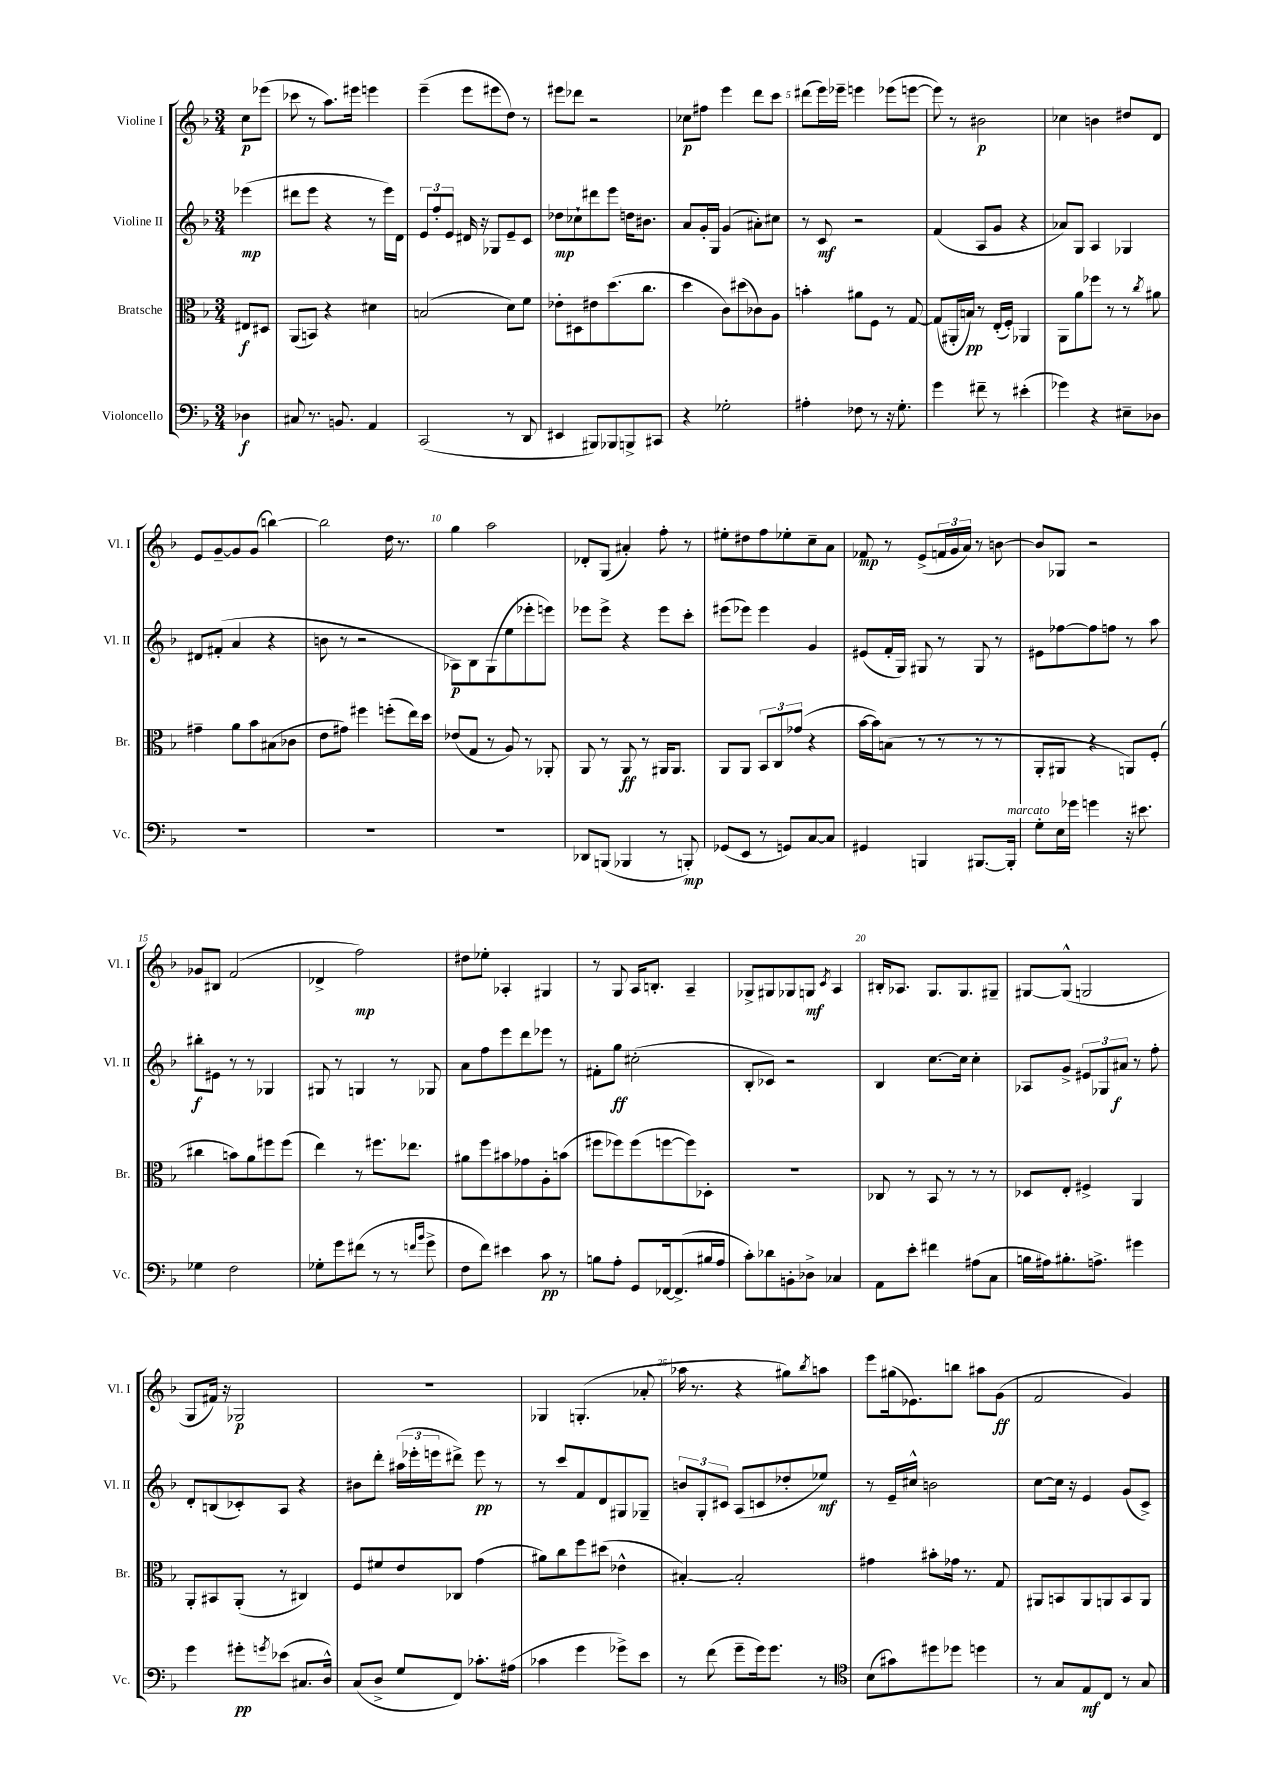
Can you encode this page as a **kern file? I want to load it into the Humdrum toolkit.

**kern	**dynam	**kern	**dynam	**kern	**dynam	**kern	**dynam
*part4	*part4	*part3	*part3	*part2	*part2	*part1	*part1
*staff4	*staff4	*staff3	*staff3	*staff2	*staff2	*staff1	*staff1
*I"Violoncello	*	*I"Bratsche	*	*I"Violine II	*	*I"Violine I	*
*I'Vc.	*	*I'Br.	*	*I'Vl. II	*	*I'Vl. I	*
*clefF4	*	*clefC3	*	*clefG2	*	*clefG2	*
*k[b-]	*	*k[b-]	*	*k[b-]	*	*k[b-]	*
*M3/4	*	*M3/4	*	*M3/4	*	*M3/4	*
=	=	=	=	=	=	=	=
4D-X\	f	8E#X/L	f	(4eee-X\	mp	8cc\L	p
.	.	8D#X/J	.	.	.	(8eee-X\J	.
=1	=1	=1	=1	=1	=1	=1	=1
8C#X/	.	(8AA/L	.	8ddd#X\L	.	8ccc-X\	.
8.r	.	8BBn/J)	.	8eee\J	.	8r	.
.	.	4r	.	4r	.	8.aa\L)	.
8.BBn/	.	.	.	.	.	.	.
.	.	.	.	.	.	16eee#X\Jk	.
4AA/	.	4d#X\	.	8r	.	4eeen\	.
.	.	.	.	16eee\LL)	.	.	.
.	.	.	.	16d\JJ	.	.	.
=2	=2	=2	=2	=2	=2	=2	=2
(2CC/	.	(2Bn/	.	12e/L	.	(4eee~\	.
.	.	.	.	12ff'/	.	.	.
.	.	.	.	12e/J	.	.	.
.	.	.	.	16d#X/	.	8eee\L	.
.	.	.	.	16r	.	.	.
.	.	.	.	8G-X/L	.	8eee#X\	.
8r	.	8d\L)	.	8e~/	.	8dd\J)	.
8DD/	.	8f\J	.	8c/J	.	8r	.
=3	=3	=3	=3	=3	=3	=3	=3
4EE#X/	.	8e-X'\L	.	8dd-X\L	mp	8eee#X\L	.
.	.	8D#X\	.	8cc-X`\	.	8ddd-X\J	.
8BBB#X/L)	.	8e#X\	.	8ddd#X\	.	2r	.
8BBB-X/	.	(8.dd\	.	8eee\J	.	.	.
8BBBn^/	.	.	.	16ddn\KL	.	.	.
.	.	8.cc\J	.	8.b#X\J	.	.	.
8CC#X/J	.	.	.	.	.	.	.
=4	=4	=4	=4	=4	=4	=4	=4
4r	.	4dd\	.	8a/L	.	8cc-X\L	p
.	.	.	.	16g'/L	.	8ff#X\J	.
.	.	.	.	16G/JJ	.	.	.
2G-X'\	.	8c\L)	.	(4g/	.	4eee\	.
.	.	(8dd#X\	.	.	.	.	.
.	.	8c-X\)	.	8a#X'\L)	.	8ddd\L	.
.	.	8A\J	.	8cc#X\J	.	8ccc\J	.
=5	=5	=5	=5	=5	=5	=5	=5
4A#X'\	.	4bn'\	.	8r	.	(8ddd#X\L	.
.	.	.	.	8c/	mf	16eee\L)	.
.	.	.	.	.	.	16eee-X~\JJ	.
8F-X\	.	8a#X\L	.	2r	.	4eeen\	.
8r	.	8F\J	.	.	.	.	.
16r	.	8r	.	.	.	(8eee-X\L	.
8.G'\	.	.	.	.	.	.	.
.	.	[8G/	.	.	.	[8eeen\J	.
=6	=6	=6	=6	=6	=6	=6	=6
4g\	.	(8G/L]	.	(4f/	.	8eee\])	.
.	.	16AA#X'/L	.	.	.	8r	.
.	.	16Bn/JJ)	pp	.	.	.	.
8f#X~\	.	8r	.	8A/L	.	2b#X\	p
8r	.	(16E'/LL	.	8g/J	.	.	.
.	.	16F'/JJ)	.	.	.	.	.
(4e#X'\	.	4AA-X/	.	4r	.	.	.
=7	=7	=7	=7	=7	=7	=7	=7
4g-X\)	.	8AA\L	.	8a-X/L)	.	4cc-X\	.
.	.	8a\	.	8G/J	.	.	.
4r	.	8ff-X\J	.	4A/	.	4bn\	.
.	.	8r	.	.	.	.	.
8E#X~\L	.	8r	.	4G-X/	.	8dd#X/L	.
.	.	8qcc/	.	.	.	.	.
8D-X\J	.	8a#X\	.	.	.	8d/J	.
!!LO:LB:g=z
=8	=8	=8	=8	=8	=8	=8	=8
2.r	.	4g#X~\	.	8d#X/L	.	8e/L	.
.	.	.	.	(8f#X'/J	.	[8g~/	.
.	.	8a\L	.	4a/	.	8g/]	.
.	.	8b-\	.	.	.	(8g/J	.
.	.	(8B#X\	.	4r	.	[4bbn\)	.
.	.	8c-X\J	.	.	.	.	.
=9	=9	=9	=9	=9	=9	=9	=9
2.r	.	8e\L	.	8bn\	.	2bb\]	.
.	.	8g#X\J)	.	8r	.	.	.
.	.	4ff#X\	.	2r	.	.	.
.	.	(8ffn'\L	.	.	.	16dd\	.
.	.	.	.	.	.	8.r	.
.	.	16ee\L)	.	.	.	.	.
.	.	16dd\JJ	.	.	.	.	.
=10	=10	=10	=10	=10	=10	=10	=10
2.r	.	(8e-X/L	.	8A-X\L)	p	4gg\	.
.	.	8G/J	.	8B-\	.	.	.
.	.	8r	.	(8G\	.	2aa\	.
.	.	8A/)	.	8ee\	.	.	.
.	.	8r	.	8eee-X'\	.	.	.
.	.	8AA-X'/	.	8eeen\J)	.	.	.
=11	=11	=11	=11	=11	=11	=11	=11
8DD-X/L	.	8AA/	.	8eee-X\L	.	8d-X'/L	.
(8BBBn/J	.	8r	.	8eee-^\J	.	(8G/J	.
4BBB-X/	.	8AA/	ff	4r	.	4a#X'/)	.
.	.	8r	.	.	.	.	.
8r	.	16AA#X/KL	.	8eee-\L	.	8ff'\	.
.	.	8.AA#/J	.	.	.	.	.
8BBBn'/)	mp	.	.	8ccc'\J	.	8r	.
=12	=12	=12	=12	=12	=12	=12	=12
(8GG-X/L	.	8AA/L	.	(8eee#X\L	.	8ee#X'\L	.
8EE/J	.	8AA/J	.	8eee-X\J)	.	8dd#X\	.
8r	.	12BB-/L	.	4eee-\	.	8ff\	.
.	.	12C/	.	.	.	.	.
8GGn/L)	.	.	.	.	.	8ee-X'\	.
.	.	(12g-X/J	.	.	.	.	.
[8C/	.	4r	.	4g/	.	8cc~\	.
8C/J]	.	.	.	.	.	8a\J	.
=13	=13	=13	=13	=13	=13	=13	=13
4GG#X/	.	[16b-\LL	.	(8e#X/L	.	8f-X/	mp
.	.	16b-\J])	.	.	.	.	.
.	.	(8Bn\J	.	16f'/L	.	8r	.
.	.	.	.	16G/JJ)	.	.	.
4BBBn/	.	8r	.	8G#X/	.	(8e^/L	.
.	.	8r	.	8r	.	24fn/L	.
.	.	.	.	.	.	24g/	.
.	.	.	.	.	.	24a/JJ)	.
[8.BBB#X/L	.	8r	.	8G#/	.	8r	.
.	.	8r	.	8r	.	[8bn\	.
!LO:TX:a:i:t=marcato	!	!	!	!	!	!	!
16BBB#'/Jk]	.	.	.	.	.	.	.
=14	=14	=14	=14	=14	=14	=14	=14
8G'\L	.	8AA'/L	.	8e#X\L	.	8b/L]	.
16E\L	.	8AA#X/J	.	[8ff-X\	.	8G-X/J	.
16g-X\JJ	.	.	.	.	.	.	.
4gn\	.	4r	.	8ff-\]	.	2r	.
.	.	.	.	8ffn\J	.	.	.
16r	.	8AAn/L)	.	8r	.	.	.
8.e#X\	.	.	.	.	.	.	.
.	.	(8F'/J	.	8aa\	.	.	.
!!LO:LB:g=z
=15	=15	=15	=15	=15	=15	=15	=15
4G-X\	.	4cc#X\	.	8bb#X'\L	f	8g-X/L	.
.	.	.	.	8e#X\J	.	8B#X/J	.
2F\	.	8bn\L)	.	8r	.	(2f/	.
.	.	8a\	.	8r	.	.	.
.	.	8ff#X\	.	4G-X/	.	.	.
.	.	(8ff#\J	.	.	.	.	.
=16	=16	=16	=16	=16	=16	=16	=16
8G-X'\L	.	4ee\)	.	8G#X/	.	4d-X^/	.
8g\	.	.	.	8r	.	.	.
(8f#X\J	.	8r	.	4Gn/	.	2ff\)	mp
8r	.	8.ff#X\L	.	.	.	.	.
8r	.	.	.	8r	.	.	.
.	.	8.ee-X\J	.	.	.	.	.
16qqfn/LL	.	.	.	.	.	.	.
16qqb-/JJ	.	.	.	.	.	.	.
8g^\	.	.	.	8G-X/	.	.	.
=17	=17	=17	=17	=17	=17	=17	=17
8F\L	.	8a#X\L	.	8a\L	.	8dd#X\L	.
8f\J)	.	8ff\	.	8ff\	.	8ee-X'\J	.
4e#X\	.	8b#X\	.	8eee\	.	4A-X'/	.
.	.	8g-X\	.	8ddd\	.	.	.
8c\	pp	8A'\	.	8eee-X\J	.	4G#X/	.
8r	.	(8bn\J	.	8r	.	.	.
=18	=18	=18	=18	=18	=18	=18	=18
8Bn\L	.	8ff#X\L	.	8f#X'\L	.	8r	.
8A'\J	.	8ff-X\)	.	8gg\J	ff	8G/	.
8GG/L	.	(8ff-\	.	(2cc#X'\	.	16A/KL	.
.	.	.	.	.	.	8.Bn'/J	.
[16FF-X/k	.	[8ffn\	.	.	.	.	.
(8.FF-^/]	.	.	.	.	.	.	.
.	.	8ff\])	.	.	.	4A~/	.
16B#X/L	.	8D-X'\J	.	.	.	.	.
16A/JJ	.	.	.	.	.	.	.
=19	=19	=19	=19	=19	=19	=19	=19
8c'\L)	.	2.r	.	8B-'/L	.	8G-X^/L	.
8d-X\	.	.	.	8c-X/J)	.	8G#X/	.
8BBn'\	.	.	.	2r	.	8G-X/	.
8D-X^\J	.	.	.	.	.	8Gn/J	mf
.	.	.	.	.	.	8qc/	.
4C-X/	.	.	.	.	.	4A/	.
=20	=20	=20	=20	=20	=20	=20	=20
8AA\L	.	8C-X/	.	4B-/	.	16B#X'/KL	.
.	.	.	.	.	.	8.A-X/J	.
8e'\J	.	8r	.	.	.	.	.
4f#X\	.	8BB-/	.	[8.cc\L	.	8.G/L	.
.	.	8r	.	.	.	.	.
.	.	.	.	16cc\Jk]	.	8.G/	.
(8A#X\L	.	8r	.	4cc'\	.	.	.
8C\J	.	8r	.	.	.	8G#X~/J	.
=21	=21	=21	=21	=21	=21	=21	=21
16Bn\LL	.	8D-X/L	.	8A-X/L	.	[8G#X/L	.
16A#X\J)	.	.	.	.	.	.	.
8.B#X'\	.	8E'/J	.	8g^/J	.	(8G#^^/J]	.
.	.	4F#X^/	.	12e#X/L	.	2Gn/	.
8.An^\J	.	.	.	.	.	.	.
.	.	.	.	12G-X/	.	.	.
.	.	.	.	12a#X/J	f	.	.
4g#X\	.	4AA/	.	8r	.	.	.
.	.	.	.	8ff'\	.	.	.
!!LO:LB:g=z
=22	=22	=22	=22	=22	=22	=22	=22
4g\	.	8AA'/L	.	8d'/L	.	8G/L	.
.	.	8BB#X/	.	(8Bn/	.	16f#X/Jk)	.
.	.	.	.	.	.	16r	.
8g#X'\L	pp	(8AA'/J	.	8c-X'/)	.	2G-X/	p
8qgn/	.	.	.	.	.	.	.
(8e-X\J	.	8r	.	8A/J	.	.	.
8.C#X/L	.	4C#X/)	.	4r	.	.	.
16D^^/Jk)	.	.	.	.	.	.	.
=23	=23	=23	=23	=23	=23	=23	=23
(8C/L	.	8F/L	.	8b#X\L	.	2.r	.
8D^/J	.	8f#X/	.	8ddd'\J	.	.	.
8G/L	.	8e/	.	(24aa#X\LL	.	.	.
.	.	.	.	24eee-X'\	.	.	.
.	.	.	.	24eeen\J	.	.	.
8FF/J)	.	8C-X/J	.	8ddd#X^\J)	.	.	.
8.c-X'\L	.	(4g\	.	8eee\	pp	.	.
.	.	.	.	8r	.	.	.
(16A#X\Jk	.	.	.	.	.	.	.
=24	=24	=24	=24	=24	=24	=24	=24
4c-X\	.	8a#X\L)	.	8r	.	4G-X/	.
.	.	8cc\	.	8ccc/L	.	.	.
4g\	.	8ff\	.	8f/	.	(4.Gn'/	.
.	.	(8dd#X\J	.	8d/	.	.	.
8g-X^\L)	.	4e-X^^\	.	8G#X/	.	.	.
8e\J	.	.	.	8G-X~/J	.	8a-X'/	.
=25	=25	=25	=25	=25	=25	=25	=25
8r	.	[4B#X'/)	.	12bn/L	.	16aa-X\	.
.	.	.	.	.	.	8.r	.
.	.	.	.	12G'/	.	.	.
(8f\	.	.	.	.	.	.	.
.	.	.	.	12c#X/J	.	.	.
8g~\L	.	2B#'/]	.	(8A/L	.	4r	.
16g\k)	.	.	.	8cn/	.	.	.
8.g\J	.	.	.	.	.	.	.
.	.	.	.	8dd-X'/	.	8gg#X\L)	.
.	.	.	.	.	.	8qbb-/	.
8r	.	.	.	8ee-X/J)	mf	8aan\J	.
=26	=26	=26	=26	=26	=26	=26	=26
*clefC4	*	*	*	*	*	*	*
(8B-\L	.	4g#X\	.	8r	.	8eee\L	.
8g#X\)	.	.	.	16e~/LL	.	(16gg#X\k	.
.	.	.	.	16cc#X^^/JJ	.	8.e-X\)	.
8dd#X\	.	8b#X'\L	.	2bn\	.	.	.
8dd-X\J	.	16g-X\Jk	.	.	.	8bbn\J	.
.	.	8.r	.	.	.	.	.
4ddn\	.	.	.	.	.	8aa#X\L	.
.	.	8G/	.	.	.	(8g\J	ff
=27	=27	=27	=27	=27	=27	=27	=27
8r	.	8AA#X/L	.	[8cc\L	.	2f/	.
8G/L	.	8BBn/	.	16cc\Jk]	.	.	.
.	.	.	.	16r	.	.	.
8E/	mf	8AA#/	.	4e/	.	.	.
8C/J	.	8AAn/	.	.	.	.	.
8r	.	8BB/	.	(8g/L	.	4g/)	.
8G/	.	8AA/J	.	8c^/J)	.	.	.
==	==	==	==	==	==	==	==
*-	*-	*-	*-	*-	*-	*-	*-
